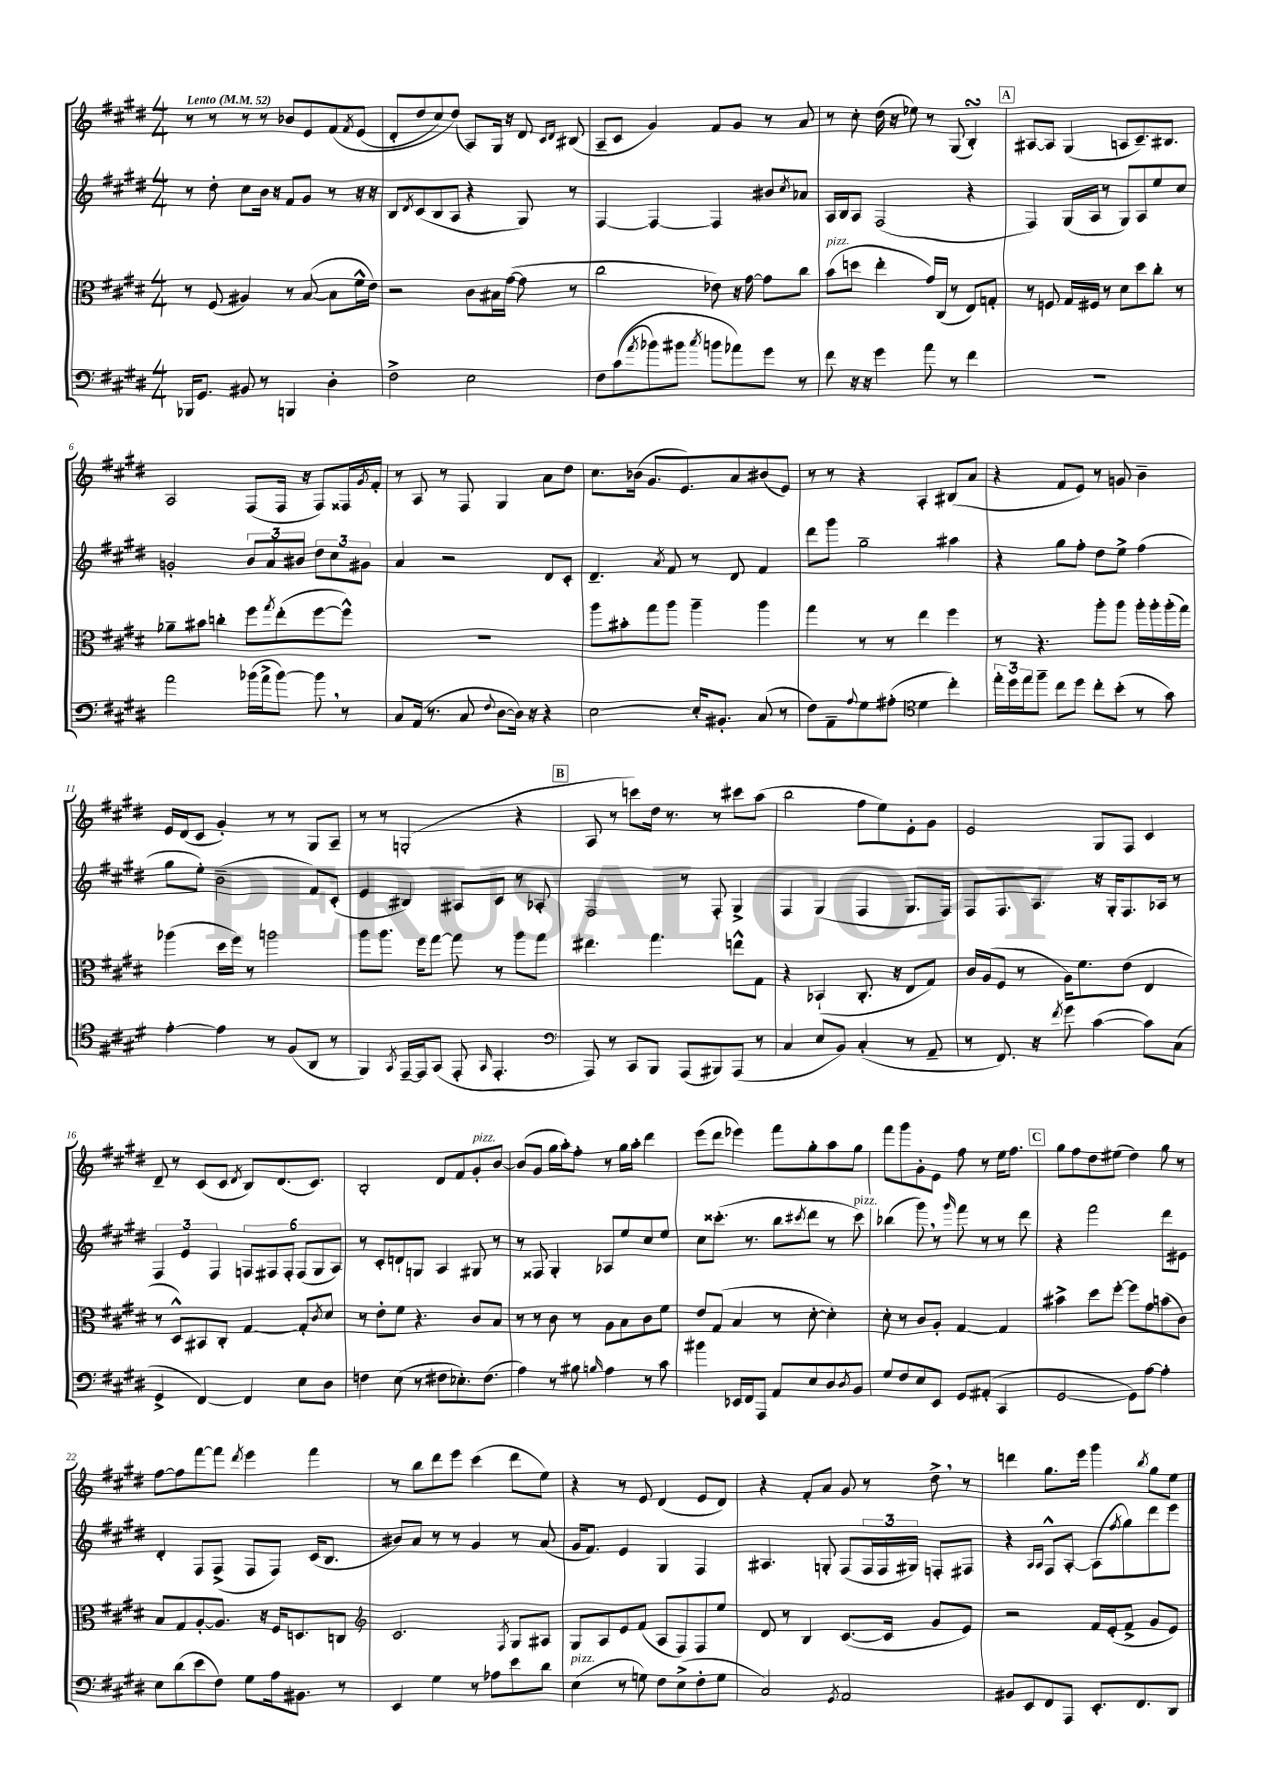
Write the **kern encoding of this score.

**kern	**kern	**kern	**kern
*staff4	*staff3	*staff2	*staff1
*clefF4	*clefC3	*clefG2	*clefG2
*k[f#c#g#d#]	*k[f#c#g#d#]	*k[f#c#g#d#]	*k[f#c#g#d#]
*M4/4	*M4/4	*M4/4	*M4/4
*MM52	*MM52	*MM52	*MM52
16BBB-/LK	8r	8r	8r
8.GG#/J	.	.	.
.	(8F#/	8dd#'\	8r
8BB#/	4A#/)	8cc#\L	8r
8r	.	16b\Jk	8r
.	.	16r	.
4BBB/	8r	8f#/L	8b-/L
.	([8B/	8g#/J	8e/
4D#'\	8B\]L	8r	&(8f#/
.	.	.	8qf#/
.	16f#^^\L	16r	(8e/J
.	16e\JJ)	16r	.
=	=	=	=
2F#^\	2r	8B/L	8d#'/L
.	.	8qd#/	.
.	.	(8c#/	8dd#/
.	.	8B/	8cc#/)
.	.	8A/J	(8dd#/J&)
2E\	8c#\L	4r	8A/L)
.	16B#\L	.	16G#/Jk
.	([16g#\JJ	.	16r
.	8g#\]	8G#/)	8d#/
.	.	.	16qqc#/LL
.	.	.	16qqd#/JJ
.	8r	8r	(8B#/
=	=	=	=
8F#\L	2cc#\	[4F#/	8A~/L
&((8c#\	.	.	8c#/J
8qa/	.	.	.
8b-\)	.	4F#/_	4g#/)
8b#\J	.	.	.
8qcc#/	.	.	.
8b\L	8e-\)	4F#/]	8f#/L
8a-\&)	16r	.	8g#/J
.	[16g#\	.	.
8g#\J	8g#\]L	8b#/L	8r
.	.	8qcc#/	.
8r	8cc#\J	8a-/J	8a/
=	=	=	=
8f#\	(8b\L	16A/LL	8r
.	.	16B/J	.
16r	8dd\J	8A/J	8cc#'\
16r	.	.	.
4g#\	4ee'\	(2F#/	(16dd#\
.	.	.	16r
.	.	.	8ee-\)
8a\	16g#/LL)	.	8r
.	(16C#/JJ	.	.
8r	8r	.	(8G#/
4f#\	8E/L)	4r	4B'/)
.	8G'/J	.	.
=	=	=	=
1r	8r	4F#/)	[8A#/L
.	8F/	.	8A#/]J
.	16G#/LL	(16G#/LL	(4G#/
.	16F#/JJ	16A/JJ	.
.	8r	8r	.
.	8d#\L	8G#/L)	8A/L
.	8dd#\	8A/	8.c#~/)
.	8cc#'\J	8ee/	.
.	.	.	8.B#/J
.	8r	8cc#/J	.
=	=	=	=
2a\	8a-~\L	2g'/	2A/
.	8b#\J	.	.
.	4cc'\	.	.
(16b-\LL	8ff#\L	12b/L	(8F#/L
16a^\J	.	.	.
.	.	12a/	.
.	8qgg#/	.	.
[8b-\J)	(8ee'\	.	16F#/Jk
.	.	12b#/J	.
.	.	.	16r
8b-\]	[8ff#\	12dd#\L	8F#/L)
.	.	12cc#\	.
8r	8ff#^^\]J)	.	16F##/L
.	.	12g#\J	.
.	.	.	8qg#/
.	.	.	16f#'/JJ
=	=	=	=
8C#/L	1r	4a/	8r
(16AA/Jk	.	.	8A/
8.r	.	.	.
.	.	2r	8r
8C#/	.	.	8F#/
8qqF#/	.	.	.
[8D#\L	.	.	4G#/
16D#\]Jk)	.	.	.
16r	.	.	.
4r	.	8d#/L	8a\L
.	.	8c#'/J	8dd#\J
=	=	=	=
[2E\	8aa\L	4.d#~/	8.cc#\L
.	8b#'\	.	.
.	.	.	(16b-\Jk
.	8gg#\	.	8.g#/L
.	.	8qa/	.
.	8aa\J	8f#/	.
.	.	.	8.e/)
16E'/]LK	4aa~\	8r	.
8.BB#'/J	.	.	.
.	.	8d#/	8a/
(8C#/	4aa\	4f#/	(8b#/
8r	.	.	8e/J)
=	=	=	=
8F#\L)	4gg#\	8ddd#\L	8r
8AA~\	.	8ggg#\J	8r
8qqA/	.	.	.
8G#\	8r	2gg#~\	4r
(8A#'\J	8r	.	.
*clefC4	*	*	*
4d#\	4ee\	.	4A'/
4cc#'\)	4ff#\	4aa#\	(8B#/L
.	.	.	8a/J
=	=	=	=
24ee'\LL	8r	4r	4r
24dd#\	.	.	.
24ee\J	.	.	.
8ff#~\J	4.r	.	.
8cc#\L	.	8gg#\L	8f#/L
8dd#\J	.	8ff#'\J	8e/J)
8cc#'\L	8aa'\L	8dd#\L	8r
(8b'\J	8aa\J	8ee^\J	8g/
8r	16aa'\LL	(4ff#\	4b~\
.	16aa'\	.	.
8g#\)	(16aa'\	.	.
.	16gg#\JJ)	.	.
=	=	=	=
[4e'\	(4aa-\	8gg#\L	16e/LL
.	.	.	(16d#/J
.	.	8ee'\J)	8c#/J
4e\]	16dd#\LL	(2b~\	4g#'/)
.	16ff#\JJ)	.	.
.	8r	.	.
8r	2aa\	.	8r
(8F#/L	.	.	8r
8AA/J	.	8f#/L)	8G#/L
8r	.	(8c#'/J	8A~/J
=	=	=	=
4FF#/)	8aa\L	4e/	8r
.	8.aa\J	.	8r
8qGG#/	.	.	.
[16EE~/LL	.	4B#/)	(2G'/
16EE/]J	16ff#\LK	.	.
(8GG#/J	[8gg#\J	.	.
8EE'/	8gg#\]	8A#/L	.
16qqGG#/	.	.	.
4.EE'/	8r	8c#/J	.
.	8aa\L	8r	4r
.	8gg#\J	8A-'/	.
=	=	=	=
*clefF4	*	*	*
8AAA/)	4.ee#\	2F#/	8A/
8r	.	.	8r
8CC#/L	.	.	8ccc\L)
8BBB/J	4.gg#\	.	16dd#\Jk
.	.	.	8.r
(8AAA/L	.	8r	.
8BBB#/)	.	8F#'/	8r
(8AAA/J	8ee^^\L	4G#^/	8ccc#\L
8r	8G#\J	.	(8aa\J
=	=	=	=
4C#/	4r	4F#/	2bb\
8E/L	(4BB-`/	(4G#/	.
8BB/J)	.	.	.
(4C#'/	8.C#'/	4F#/	8ff#\L
.	.	.	8ee\)
.	16r	.	.
8r	8E/L	8.G#/L	8e'\
8AA~/	8G#/J)	.	8g#\J
.	.	16F#/Jk)	.
=	=	=	=
8r	16c#/LL	8F#/L	2e/
.	(16A/J	.	.
8.FF#/)	8F#/J	8.F#/	.
.	8r	.	.
16r	.	8.A/J	.
8qf#/	.	.	.
8g#\	16A\LK)	.	.
.	8.f#\	.	.
([4c#\	.	16r	8G#/L
.	.	16G#'/LK	.
.	(8e\J	8.F#/	8F#/J
8c#\]L)	4E/	.	4c#/
.	.	16A-/Jk	.
(8C#\J	.	8r	.
=	=	=	=
4GG#^/	8r	6F#/	8d#~/
.	8D#^^/L)	.	8r
.	.	6e/	.
[4FF#/)	8BB#/	.	(8c#/L
.	.	6F#/	.
.	8C#'/J	.	8c#/J
.	.	.	8qd#/
4FF#/]	[4G#/	12F/L	8B/L)
.	.	12F#/	.
.	.	.	(8.d#/
.	.	12F#'/J	.
8E\L	8G#'/]L	(12F#/L	.
.	.	.	8.c#/J)
.	.	12G#/	.
.	8qc#/	.	.
8D#\J	8d#/J	.	.
.	.	12A/J)	.
=	=	=	=
4F\	8r	8r	2B'/
.	8e'\L	8c#'/L	.
(8E\	8f#\J	8d`/	.
8r	4.r	8G/J	.
8F#\L	.	4A/	8d#/L
8.E-'\)	.	.	8f#/
.	8c#/L	8G#/	8g#'/
(8.F#\J	.	.	.
.	8B/J	8r	[8b/J
=	=	=	=
4A\)	8r	8r	(8b/]L
.	8r	8F##/	8g#/J
8r	8c#\	4G#'/	16gg#\LL
.	.	.	16aa'\J)
8B#\	8r	.	8ff#'\J
16qqB/	.	.	.
4A\	8A\L	8A-/L	8r
.	8B\	8ee/	16gg#\LL
.	.	.	16aa'\JJ
8r	8c#\	8cc#/	4ddd#\
8c#\	8f#\J	8ee/J	.
=	=	=	=
4b#\	8e/L	8cc#\L	(8eee\L
.	(8G#/J	(8.ccc##'\J	8ddd#\J
16EE-/LL	4B/	.	4eee-\)
16FF#/J	.	8.r	.
8AAA/J	.	.	.
8AA/L	8r	8bb\L	8fff#\L
.	.	8qccc#/	.
8E/	[8d#'\	8ddd#\J	8gg#'\
8D#/	4d#'\])	8r	8aa\
8qD#/	.	.	.
8BB/J	.	8ccc#\)	8gg#\J
=	=	=	=
8G#/L	8d#'\	(4bb-\	8fff#\L
8F#/	8r	.	8ggg#\
8E/	8c#/L	8ggg#\)	8g#'\
8EE/J	8A'/J	8r	8e\J
.	.	16qqggg#/	.
8GG#/L	[4G#/	8fff#\	8ff#\
(8AA#'/J	.	8r	8r
4CC#/	4G#/]	8r	16ee\LK
.	.	.	8.ff#\J
.	.	8ddd#\	.
=	=	=	=
[2GG#/	4b#^\	4r	8gg#\L
.	.	.	8ff#\
.	8dd#\L	2fff#\	8dd#\
.	[8ff#'\J	.	(8ee#\J
8GG#\]L)	8ff#\]L	.	4dd#\)
[8A\J	8g#\	.	.
4A'\]	(8b\	8ddd#\L	8gg#\
.	8c#\J)	8e#\J	8r
=	=	=	=
8E\L	8B/L	4d#'/	[8ff#\L
(8d#\	8G#/	.	8ff#\]
8e\	[8A'/	8F#/L	[8fff#\
8F#\J)	8.A/]J	(8F#^/J	8fff#\]J
.	.	.	8qddd#/
8G#\L	.	8F#/L	4eee\
.	16r	.	.
16A\k	16F#/LK	8F#/J)	.
8.BB#\J	8.D/	.	.
.	.	(16c#/LK	4fff#\
.	.	8.B/J	.
8r	8C/J	.	.
=	=	=	=
*	*clefG2	*	*
4EE/	2.c#/	8b#/L)	8r
.	.	8a/J	8bb\L
4G#\	.	8r	8ddd#\
.	.	8r	8eee\J
8r	.	4g#/	(4ccc#\
8A-\L	.	.	.
.	8qF#/	.	.
8e\	8G#/L	8r	8ddd#\L
8d#\J	8A#/J	(8a/	8ee\J)
=	=	=	=
(4E\	8G#/L	16g#/LK	4r
.	.	8.f#/J)	.
.	8A/	.	.
8r	8e/	4e/	8r
8G\)	(8f#/J	.	8e/
8F#\L	8A/L	4G#/	(4d#/
(8E^\	8F#/)	.	.
8F#'\	8F#/	4F#/	8e/L
8G\J	8ee/J	.	8d#/J)
=	=	=	=
2C#/)	8d#/	4.A#/	4r
.	8r	.	.
.	4B/	.	8f#'/L
.	.	8G'/	8a/J
8qGG#/	.	.	.
2AA/	([8.c#/L	(8F#/L	8g#/
.	.	24F#/L	8r
.	.	24F#/	.
.	16c#/]Jk	.	.
.	.	24G#/JJ)	.
.	8g#/L	8F'/L	8dd#^\
.	8e/J)	8F#/J	8r
=	=	=	=
8BB#/L	2r	4r	4ddd\
8EE/	.	.	.
.	.	16qqA/LL	.
.	.	16qqA/JJ	.
8FF#/	.	8F#^^/L	8.gg#\L
8AAA/J	.	[8A'/J	.
.	.	.	16eee\Jk
8.EE'/L	16f#/LL	(8A\]L	4ggg#\
.	(16e'/J	.	.
.	.	8qff#/	.
.	8f#^/J	8gg#\)	.
8.FF#/	.	.	.
.	.	.	8qbb/
.	8g#/L	8ddd#\	8gg#\L
8DD#/J	8e/J)	8eee\J	8ee\J
==	==	==	==
*-	*-	*-	*-
